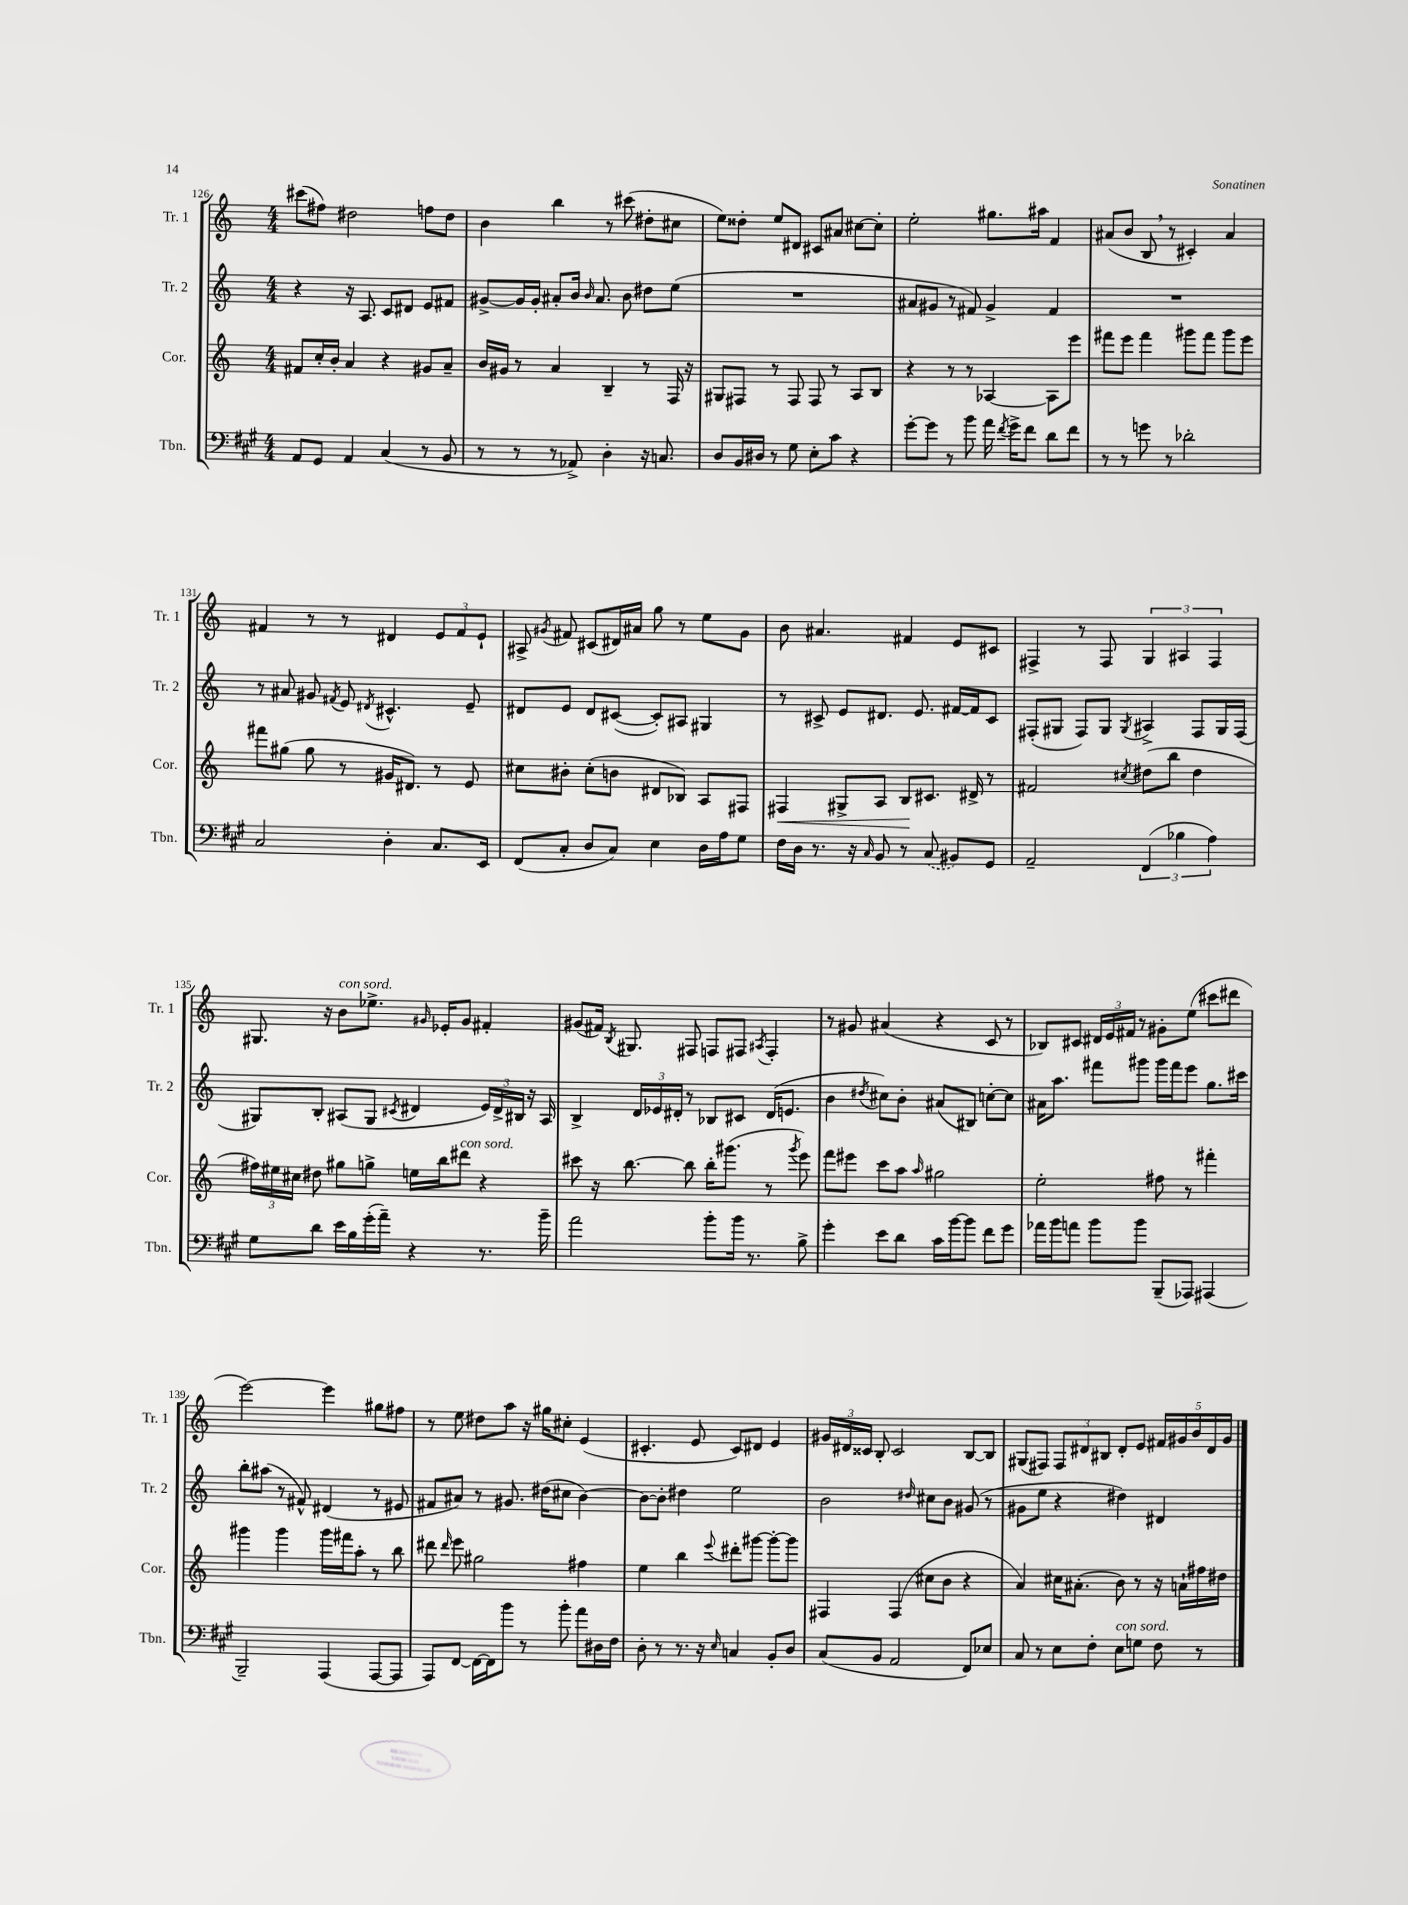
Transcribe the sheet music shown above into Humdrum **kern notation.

**kern	**kern	**dynam	**kern	**kern
*part4	*part3	*part3	*part2	*part1
*staff4	*staff3	*staff3	*staff2	*staff1
*I"Tbn.	*I"Cor.	*	*I"Tr. 2	*I"Tr. 1
*I'Tbn.	*I'Cor.	*	*I'Tr. 2	*I'Tr. 1
*clefF4	*clefG2	*	*clefG2	*clefG2
*k[f#c#g#]	*k[]	*	*k[]	*k[]
*M4/4	*M4/4	*	*M4/4	*M4/4
=126	=126	=126	=126	=126
8AA/L	8f#X/L	.	4r	(8ccc#X\L
8GG#/J	16cc'/L	.	.	8ff#X\J)
.	16b'/JJ	.	.	.
4AA/	4a/	.	16r	2dd#X\
.	.	.	8.A/	.
(4C#/	4r	.	8c/L	.
.	.	.	8d#X/J	.
8r	8g#X/L	.	8e/L	8ffn\L
8BB/	8a~/J	.	8f#X/J	8dd#\J
=127	=127	=127	=127	=127
8r	16b/LL	.	[8g#X^/L	4b\
.	16g#X/JJ	.	.	.
8r	8r	.	16g#/L]	.
.	.	.	16g#'/JJ	.
8r	4a/	.	8a#X'/L	4bb\
8AA-X^/)	.	.	16b/Jk	.
.	.	.	16qqb/	.
.	.	.	8.a#/	.
4D'\	4B~/	.	.	8r
.	.	.	8b\	(8ccc#X\
16r	8r	.	8dd#X\L	8dd#X'\L
8.Cn/	.	.	.	.
.	16F/	.	(8ee\J	8cc#X\J
.	16r	.	.	.
=128	=128	=128	=128	=128
8D/L	8G#X/L	.	1r	8ee\L)
16BB/L	8F#X/J	.	.	8dd##X'\J
16D#X/JJ	.	.	.	.
8r	8r	.	.	8ee/L
8G#\	8F#/	.	.	8d#X/J
8E'\L	8F#/	.	.	8c#X/L
8c#\J	8r	.	.	8a#X/J
4r	8A/L	.	.	[8cc#X\L
.	8B/J	.	.	8cc#'\J]
=129	=129	=129	=129	=129
[8g#'\L	4r	.	8a#X/L	2ee'\
8g#\J]	.	.	8g#X/J	.
8r	8r	.	8r	.
8b\	8r	.	8f#X/)	.
16a\	[4A-X/	.	4g#^/	8.gg#X\L
8qf#/	.	.	.	.
16g#^\KL	.	.	.	.
8f#\J	.	.	.	.
.	.	.	.	16aa#X\Jk
8d\L	8A-\L]	.	4f#/	4f/
8f#\J	8eee\J	.	.	.
=130	=130	=130	=130	=130
8r	8fff#X\L	.	1r	(8a#X/L
8r	8eee\J	.	.	8b/J
8gn\	4fff#\	.	.	8B,/
8r	.	.	.	8r
2d-X'\	8ggg#X\L	.	.	4c#X'/)
.	8fff#\J	.	.	.
.	8ggg#\L	.	.	4a#/
.	8eee\J	.	.	.
!!LO:LB:g=z
=131	=131	=131	=131	=131
2C#/	8fff#X\L	.	8r	4f#X/
.	(8gg#X\J	.	8a#X/	.
.	8gg#\	.	8g#X/	8r
.	.	.	8qf#X/	.
.	8r	.	8e/	8r
.	.	.	8qd#X/	.
4D'\	16g#X/KL	.	4.c#X^^/	4d#X/
.	8.d#X/J)	.	.	.
8.C#/L	8r	.	.	12e/L
.	.	.	.	12f#/
.	8e/	.	8e~/	.
.	.	.	.	12e`/J
16EE/Jk	.	.	.	.
=132	=132	=132	=132	=132
(8FF#/L	8cc#X\L	.	8d#X/L	8A#X^/
.	.	.	.	8qg#X/
8C#'/J	8b#X'\J	.	8e/J	8f#X/
8D/L	(8cc#'\L	.	8d#/L	(8c#X/L
8C#/J)	8bn\J	.	([8c#X/J	16d#X/L)
.	.	.	.	16a#X/JJ
4E\	8d#X/L	.	8c#'/L])	8gg\
.	8B-X/J)	.	8A#X/J	8r
16D\LL	8A/L	.	4G#X/	8ee\L
16A\J	.	.	.	.
8G#\J	8F#X/J	.	.	8g#\J
=133	=133	=133	=133	=133
!	!	!LO:HP:b	!	!
16F#\LL	4F#X/	<	8r	8b\
16D\JJ	.	.	.	.
8.r	.	.	8c#X^/	4.a#X/
.	8G#X^/L	.	8e/L	.
16r	.	.	.	.
16qqC#/	.	.	.	.
8BB/	8A/J	.	8.d#X/J	.
8r	8B/L	.	.	4f#X/
.	.	.	8.e/	.
(8C#/	8.c#X/J	[	.	.
8BB#X/L)	.	.	[16f#X/LL	8e/L
.	16d#X^/	.	16f#/J]	.
8GG#/J	8r	.	8c#/J	8c#X/J
=134	=134	=134	=134	=134
2AA~/	2f#X/	.	(8F#X'/L	4F#X^/
.	.	.	8G#X/J	.
.	.	.	8F#/L)	8r
.	.	.	8G#/J	8F#/
.	8qcc#X/	.	8qG#/	.
(6FF#/	(8dd#X\L	.	4A#X^/	6G/
.	8bb\J	.	.	.
6B-X\	.	.	.	6A#X/
.	4dd#\	.	8F#/L	.
6A\)	.	.	.	6F#/
.	.	.	16G#/L	.
.	.	.	(16F#/JJ	.
!!LO:LB:g=z
=135	=135	=135	=135	=135
8G#\L	24ff#X\LL)	.	8G#X/L)	8.G#X/
.	24ee#X\	.	.	.
.	24cc#X\JJ	.	.	.
8d\J	8dd#X\	.	8B'/J	.
.	.	.	.	16r
!	!	!	!	!LO:TX:a:i:t=con sord.
16e\LL	8gg#X\L	.	(8A#X/L	8b\L
16B\	.	.	.	.
(16g#'\	8ggn^\J	.	8G#/J	8.ee-X^\J
16a~\JJ)	.	.	.	.
.	.	.	8qc#X/	.
4r	16een\LL	.	4d#X/	.
.	.	.	.	16qqg#X/
.	16bb\J	.	.	16e-X'/KL
!	!LO:TX:a:i:t=con sord.	!	!	!
.	8ddd#X\J	.	.	8g#/J
8.r	4r	.	24e/LL)	4f#X'/
.	.	.	24d#^/	.
.	.	.	24B#X/JJ	.
.	.	.	16r	.
16b~\	.	.	16A#/	.
=136	=136	=136	=136	=136
2a\	8ccc#X\	.	4B^/	(8g#X/L
.	16r	.	.	16f#X/Jk)
.	.	.	.	8qB/
.	[8.bb\	.	.	8.G#X/
.	.	.	24d/LL	.
.	.	.	24e-X/	.
.	.	.	24d#X'/JJ	.
.	8bb\]	.	8r	8F#X/
8b'\L	16bb'\KL	.	8B-X/L	8Fn/L
.	(8.ggg#X\J	.	.	.
16b\Jk	.	.	8c#X/J	8F#X/J
8.r	.	.	.	.
.	.	.	.	8qA#X/
.	8r	.	(16d#/KL	4F#'/
.	.	.	8.en/J	.
.	8qggg#/	.	.	.
8B^\	8eee\)	.	.	.
=137	=137	=137	=137	=137
4g#'\	8fff\L	.	4b\	8r
.	8eee#X\J	.	.	8g#X/
.	.	.	8qdd#X/	.
8e\L	8ccc\L	.	8cc#X\L)	(4a#X/
8d\J	8aa\J	.	8b'\J	.
.	16qqaa/	.	.	.
16c#\LL	2gg#X\	.	(8a#X/L	4r
[16b\J	.	.	.	.
8b\J]	.	.	8B#X/J)	.
8f#\L	.	.	[8ccn'\L	8c/
8g#\J	.	.	8cc\J]	8r
=138	=138	=138	=138	=138
16a-X\LL	2ee'\	.	16a#X\KL	8B-X/L)
16b\J	.	.	8.aa\J	.
8an\J	.	.	.	8c#X/J
8b\L	.	.	8fff#X\L	24d#X/LL
.	.	.	.	24e/
.	.	.	.	24f#X/JJ
8b\J	.	.	8ggg#X\J	8r
(8BBB~/L	8ff#X\	.	16ggg#\LL	8g#X'\L
.	.	.	16fff#\J	.
8AAA-X/J)	8r	.	8eee\J	(8ee\J
(4AAA#X/	4fff#X'\	.	8.gg\L	8ccc#X\L
.	.	.	.	8ddd#X\J
.	.	.	16ccc#X\Jk	.
!!LO:LB:g=z
=139	=139	=139	=139	=139
2BBB~/)	4ggg#X\	.	8bb'\L	[2eee\)
.	.	.	(8aa#X\J	.
.	4ggg#\	.	8r	.
.	.	.	8f#X^^/)	.
(4AAA/	16ggg#\LL	.	(4d#X/	4eee\]
.	16fff#X\J	.	.	.
.	8aa'\J	.	.	.
[8AAA/L	8r	.	8r	8gg#X\L
8AAA/J]	8bb\	.	8e#X/	8ff#X\J
=140	=140	=140	=140	=140
8AAA/L)	8ddd#X\	.	8f#X/L	8r
.	16qqddd#/	.	.	.
[8FF#/J	8eee\	.	8a#X/J)	8ee\
16FF#\LL_	2gg#X\	.	8r	8dd#X\L
16FF#\J]	.	.	.	.
8b\J	.	.	8.g#X/	8aa\J
8r	.	.	.	16r
.	.	.	(16dd#X\KL	16gg#X\KL
8b'\	.	.	8cc#X\J	8cc#X'\J
8a\L	4ff#X\	.	[4b\)	(4e/
16D#X\L	.	.	.	.
16F#\JJ	.	.	.	.
=141	=141	=141	=141	=141
8D'\	4ee\	.	8b\L_	4.c#X'/
8r	.	.	8b'\J]	.
8.r	4bb\	.	4dd#X\	.
.	.	.	.	8e/
16r	.	.	.	.
16qqE/	8qqeee/	.	.	.
4Cn/	8ddd#X'\L	.	2ee\	8c#/L)
.	[8ggg#X\J	.	.	8d#X/J
8BB'/L	8ggg#'\L_	.	.	4e/
8D/J	8ggg#\J]	.	.	.
=142	=142	=142	=142	=142
(8C#/L	4F#X/	.	2b\	24g#X/LL
.	.	.	.	24d#X/
.	.	.	.	24c##X/JJ
8BB/J	.	.	.	8B'/
2AA/	(4F#/	.	.	2c##/
.	.	.	16qqdd#X/	.
.	8cc#X\L	.	8cc#X\L	.
.	8b\J	.	8b\J	.
8FF#/L)	4r	.	(8g#X/	[8B/L
8E-X/J	.	.	8r	8B/J]
=143	=143	=143	=143	=143
8C#/	4a/)	.	8g#X\L	(8G#X/L
8r	.	.	8ee\J	8F#X/J)
8E\L	16cc#X\KL	.	4r	12F#/L
.	(8.a#X'\J	.	.	.
.	.	.	.	12d#X/
8F#'\J	.	.	.	.
.	.	.	.	12B#X/J
!LO:TX:a:i:t=con sord.	!	!	!	!
8E\L	8b\)	.	4dd#X\)	8d#'/L
8Gn\J	8r	.	.	8e/J
8F#\	16r	.	4d#X/	20f#X/LL
.	.	.	.	20g#X/
.	16an`\LL	.	.	.
.	.	.	.	20b/
8r	16ff#X\	.	.	.
.	.	.	.	20d#/
.	16dd#X\JJ	.	.	.
.	.	.	.	20g#/JJ
==	==	==	==	==
*-	*-	*-	*-	*-
